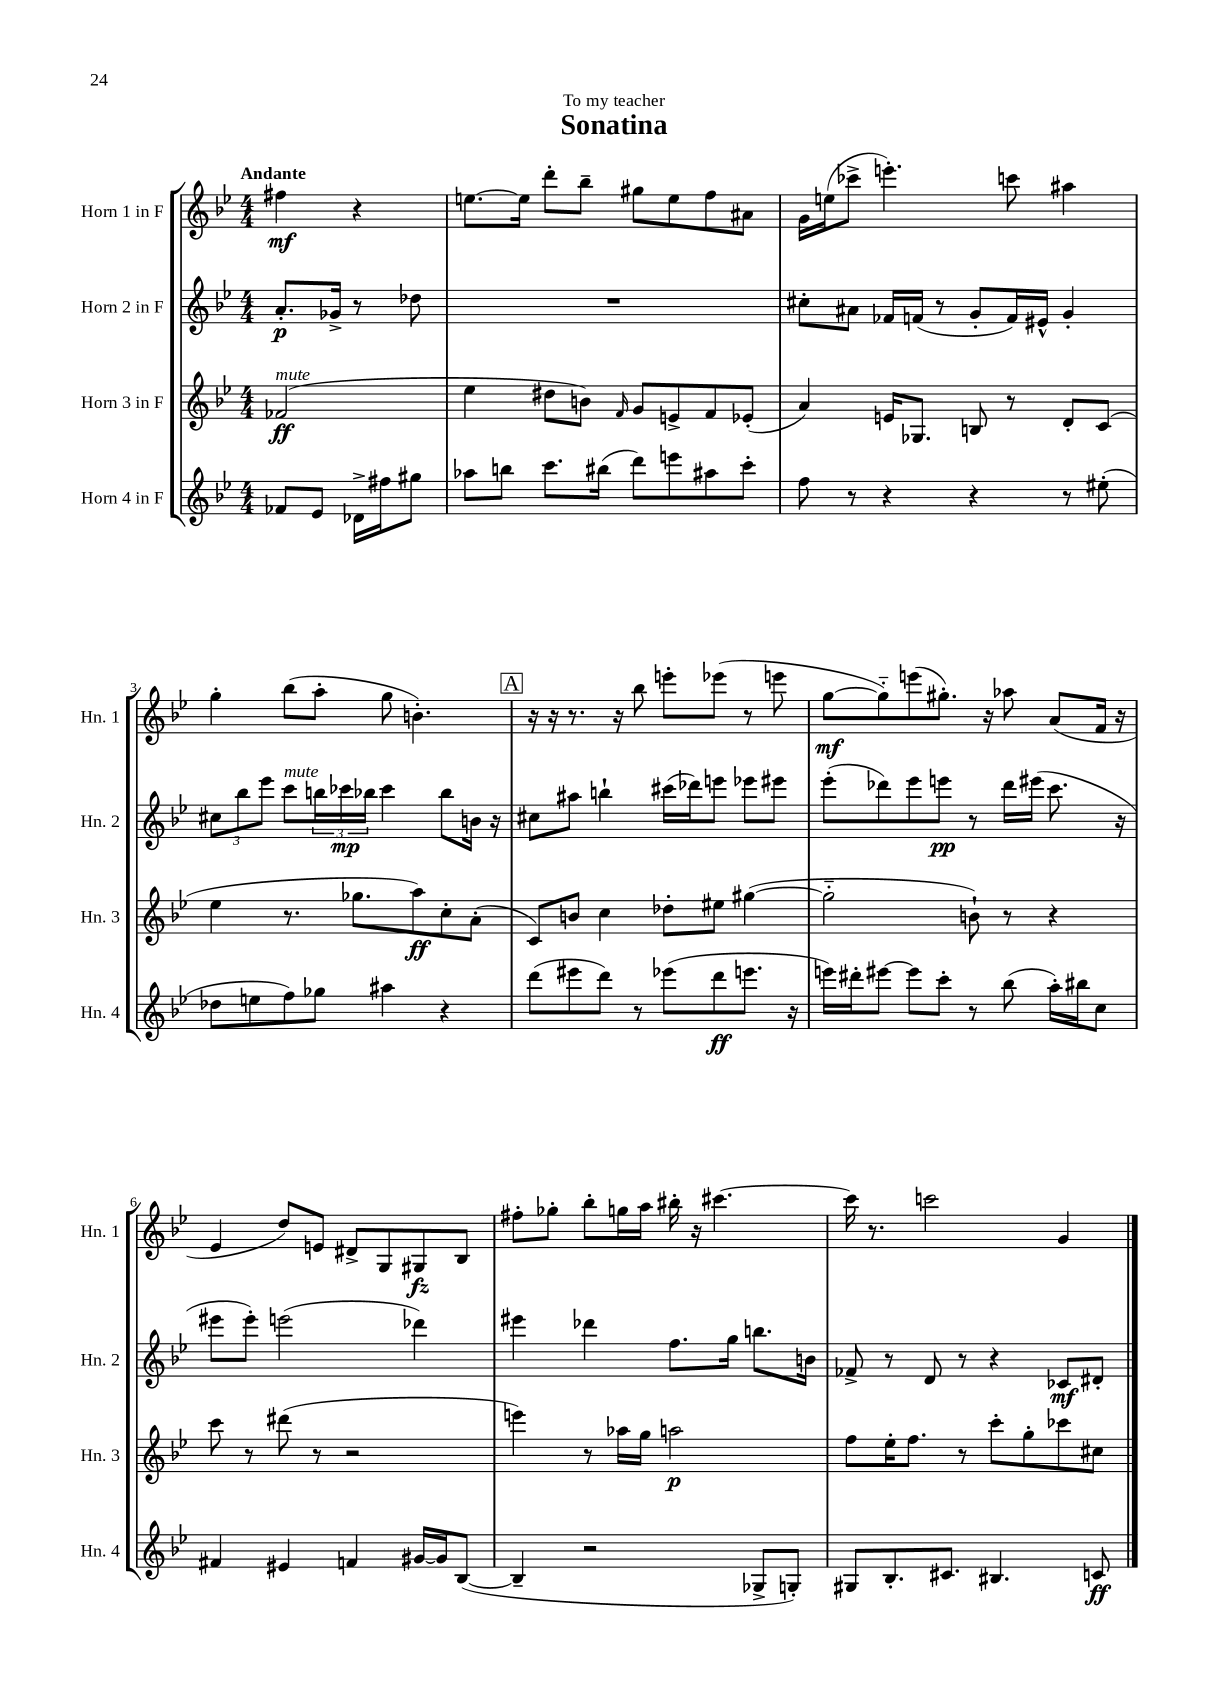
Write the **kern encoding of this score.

**kern	**dynam	**kern	**dynam	**kern	**dynam	**kern	**dynam
*part4	*part4	*part3	*part3	*part2	*part2	*part1	*part1
*staff4	*staff4	*staff3	*staff3	*staff2	*staff2	*staff1	*staff1
*I"Horn 4 in F	*	*I"Horn 3 in F	*	*I"Horn 2 in F	*	*I"Horn 1 in F	*
*I'Hn. 4	*	*I'Hn. 3	*	*I'Hn. 2	*	*I'Hn. 1	*
*clefG2	*	*clefG2	*	*clefG2	*	*clefG2	*
*k[b-e-]	*	*k[b-e-]	*	*k[b-e-]	*	*k[b-e-]	*
*M4/4	*	*M4/4	*	*M4/4	*	*M4/4	*
=	=	=	=	=	=	=	=
!	!	!	!	!	!	!LO:TX:a:B:t=Andante	!
!	!	!LO:TX:a:i:t=mute	!	!	!	!	!
8f-X/L	.	(2f-X/	ff	8.a'/L	p	4ff#X\	mf
8e-/J	.	.	.	.	.	.	.
.	.	.	.	16g-X^/Jk	.	.	.
16d-X^\LL	.	.	.	8r	.	4r	.
16ff#X\J	.	.	.	.	.	.	.
8gg#X\J	.	.	.	8dd-X\	.	.	.
=1	=1	=1	=1	=1	=1	=1	=1
8aa-X\L	.	4ee-\	.	1r	.	[8.een\L	.
8bbn\J	.	.	.	.	.	.	.
.	.	.	.	.	.	16ee\Jk]	.
8.ccc\L	.	8dd#X\L	.	.	.	8ddd'\L	.
.	.	8bn\J)	.	.	.	8bb-~\J	.
(16bb#X\Jk	.	.	.	.	.	.	.
.	.	16qqf/	.	.	.	.	.
8ddd\L)	.	8g/L	.	.	.	8gg#X\L	.
8eeen\	.	8en^/	.	.	.	8ee\	.
8aa#X\	.	8f/	.	.	.	8ff\	.
8ccc'\J	.	(8e-X'/J	.	.	.	8a#X\J	.
=2	=2	=2	=2	=2	=2	=2	=2
8ff\	.	4a/)	.	8cc#X'\L	.	16g\LL	.
.	.	.	.	.	.	(16een\J	.
8r	.	.	.	8a#X\J	.	8ccc-X^\J	.
4r	.	16en/KL	.	16f-X/LL	.	4.eeen'\)	.
.	.	8.G-X/J	.	(16fn/JJ	.	.	.
.	.	.	.	8r	.	.	.
4r	.	8Bn/	.	8g'/L	.	.	.
.	.	8r	.	16f/L)	.	8cccn\	.
.	.	.	.	16e#X^^/JJ	.	.	.
8r	.	8d'/L	.	4g'/	.	4aa#X\	.
(8ee#X'\	.	(8c/J	.	.	.	.	.
!!LO:LB:g=z
=3	=3	=3	=3	=3	=3	=3	=3
8dd-X\L	.	4ee-\	.	12cc#X\L	.	4gg'\	.
.	.	.	.	12bb-\	.	.	.
8een\	.	.	.	.	.	.	.
.	.	.	.	12eee-\J	.	.	.
!	!	!	!	!LO:TX:a:i:t=mute	!	!	!
8ff\)	.	8.r	.	8ccc\L	.	(8bb-\L	.
8gg-X\J	.	.	.	24bbn\L	.	8aa'\J	.
.	.	.	.	24ccc-X\	mp	.	.
.	.	8.gg-X\L	.	.	.	.	.
.	.	.	.	24bb-X\JJ	.	.	.
4aa#X\	.	.	.	4ccc-\	.	8gg\	.
.	.	8aa\)	ff	.	.	4.bn'\)	.
4r	.	8cc'\	.	8bb-\L	.	.	.
.	.	(8a'\J	.	16bn\Jk	.	.	.
.	.	.	.	16r	.	.	.
!!LO:REH:place=s1:t=A
=4	=4	=4	=4	=4	=4	=4	=4
(8ddd\L	.	8c/L)	.	8cc#X\L	.	16r	.
.	.	.	.	.	.	16r	.
8eee#X\	.	8bn/J	.	8aa#X\J	.	8.r	.
8ddd\J)	.	4cc\	.	4bbn`\	.	.	.
.	.	.	.	.	.	16r	.
8r	.	.	.	.	.	8bb-\	.
(8eee-X\L	.	8dd-X'\L	.	(16ccc#X\LL	.	8eeen'\L	.
.	.	.	.	16ddd-X\J)	.	.	.
8ddd\	ff	8ee#X\J	.	8eeen\J	.	(8eee-X\J	.
8.eeen\J	.	([4gg#X\	.	8eee-X\L	.	8r	.
.	.	.	.	8eee#X\J	.	8eeen\	.
16r	.	.	.	.	.	.	.
=5	=5	=5	=5	=5	=5	=5	=5
16eeen\LL)	.	2gg#\]	.	(8eee-'\L	.	[8gg\L	mf
16ddd#X'\J	.	.	.	.	.	.	.
[8eee#X\J	.	.	.	8ddd-X\)	.	8gg\])	.
8eee#\L]	.	.	.	8eee-\	.	(8eeen\	.
8ccc'\J	.	.	.	8eeen\J	pp	8.gg#X'\J)	.
8r	.	8bn`\)	.	8r	.	.	.
.	.	.	.	.	.	16r	.
(8bb-\	.	8r	.	16ddd-\LL	.	8aa-X\	.
.	.	.	.	(16eee#X\JJ	.	.	.
16aa'\LL)	.	4r	.	8.ccc\	.	(8a/L	.
16bb#X\J	.	.	.	.	.	.	.
8cc\J	.	.	.	.	.	16f/Jk	.
.	.	.	.	16r	.	16r	.
!!LO:LB:g=z
=6	=6	=6	=6	=6	=6	=6	=6
4f#X/	.	8ccc\	.	8eee#X\L	.	4e-/	.
.	.	8r	.	8eee#'\J)	.	.	.
4e#X/	.	(8ddd#X\	.	(2eeen\	.	8dd/L)	.
.	.	8r	.	.	.	8en/J	.
4fn/	.	2r	.	.	.	8d#X^/L	.
.	.	.	.	.	.	8G/	.
[16g#X/LL	.	.	.	4ddd-X\)	.	8G#X/	fz
16g#/J]	.	.	.	.	.	.	.
([8B-/J	.	.	.	.	.	8B-/J	.
=7	=7	=7	=7	=7	=7	=7	=7
4B-~/]	.	4eeen\)	.	4eee#X\	.	8ff#X'\L	.
.	.	.	.	.	.	8gg-X'\J	.
2r	.	8r	.	4ddd-X\	.	8bb-'\L	.
.	.	16aa-X\LL	.	.	.	16ggn\L	.
.	.	16gg\JJ	.	.	.	16aa\JJ	.
.	.	2aan\	p	8.ff\L	.	16bb#X'\	.
.	.	.	.	.	.	16r	.
.	.	.	.	.	.	[4.ccc#X\	.
.	.	.	.	16gg\Jk	.	.	.
8G-X^/L	.	.	.	8.bbn\L	.	.	.
8Gn'/J)	.	.	.	.	.	.	.
.	.	.	.	16bn\Jk	.	.	.
=8	=8	=8	=8	=8	=8	=8	=8
8G#X/L	.	8ff\L	.	8f-X^/	.	16ccc#\]	.
.	.	.	.	.	.	8.r	.
8.B-'/	.	16ee-'\K	.	8r	.	.	.
.	.	8.ff\J	.	.	.	.	.
.	.	.	.	8d/	.	2cccn\	.
8.c#X/J	.	.	.	.	.	.	.
.	.	8r	.	8r	.	.	.
4.B#X/	.	8ccc'\L	.	4r	.	.	.
.	.	8gg'\	.	.	.	.	.
.	.	8ccc-X\	.	8c-X/L	mf	4g/	.
8cn/	ff	8cc#X\J	.	8d#X'/J	.	.	.
==	==	==	==	==	==	==	==
*-	*-	*-	*-	*-	*-	*-	*-
